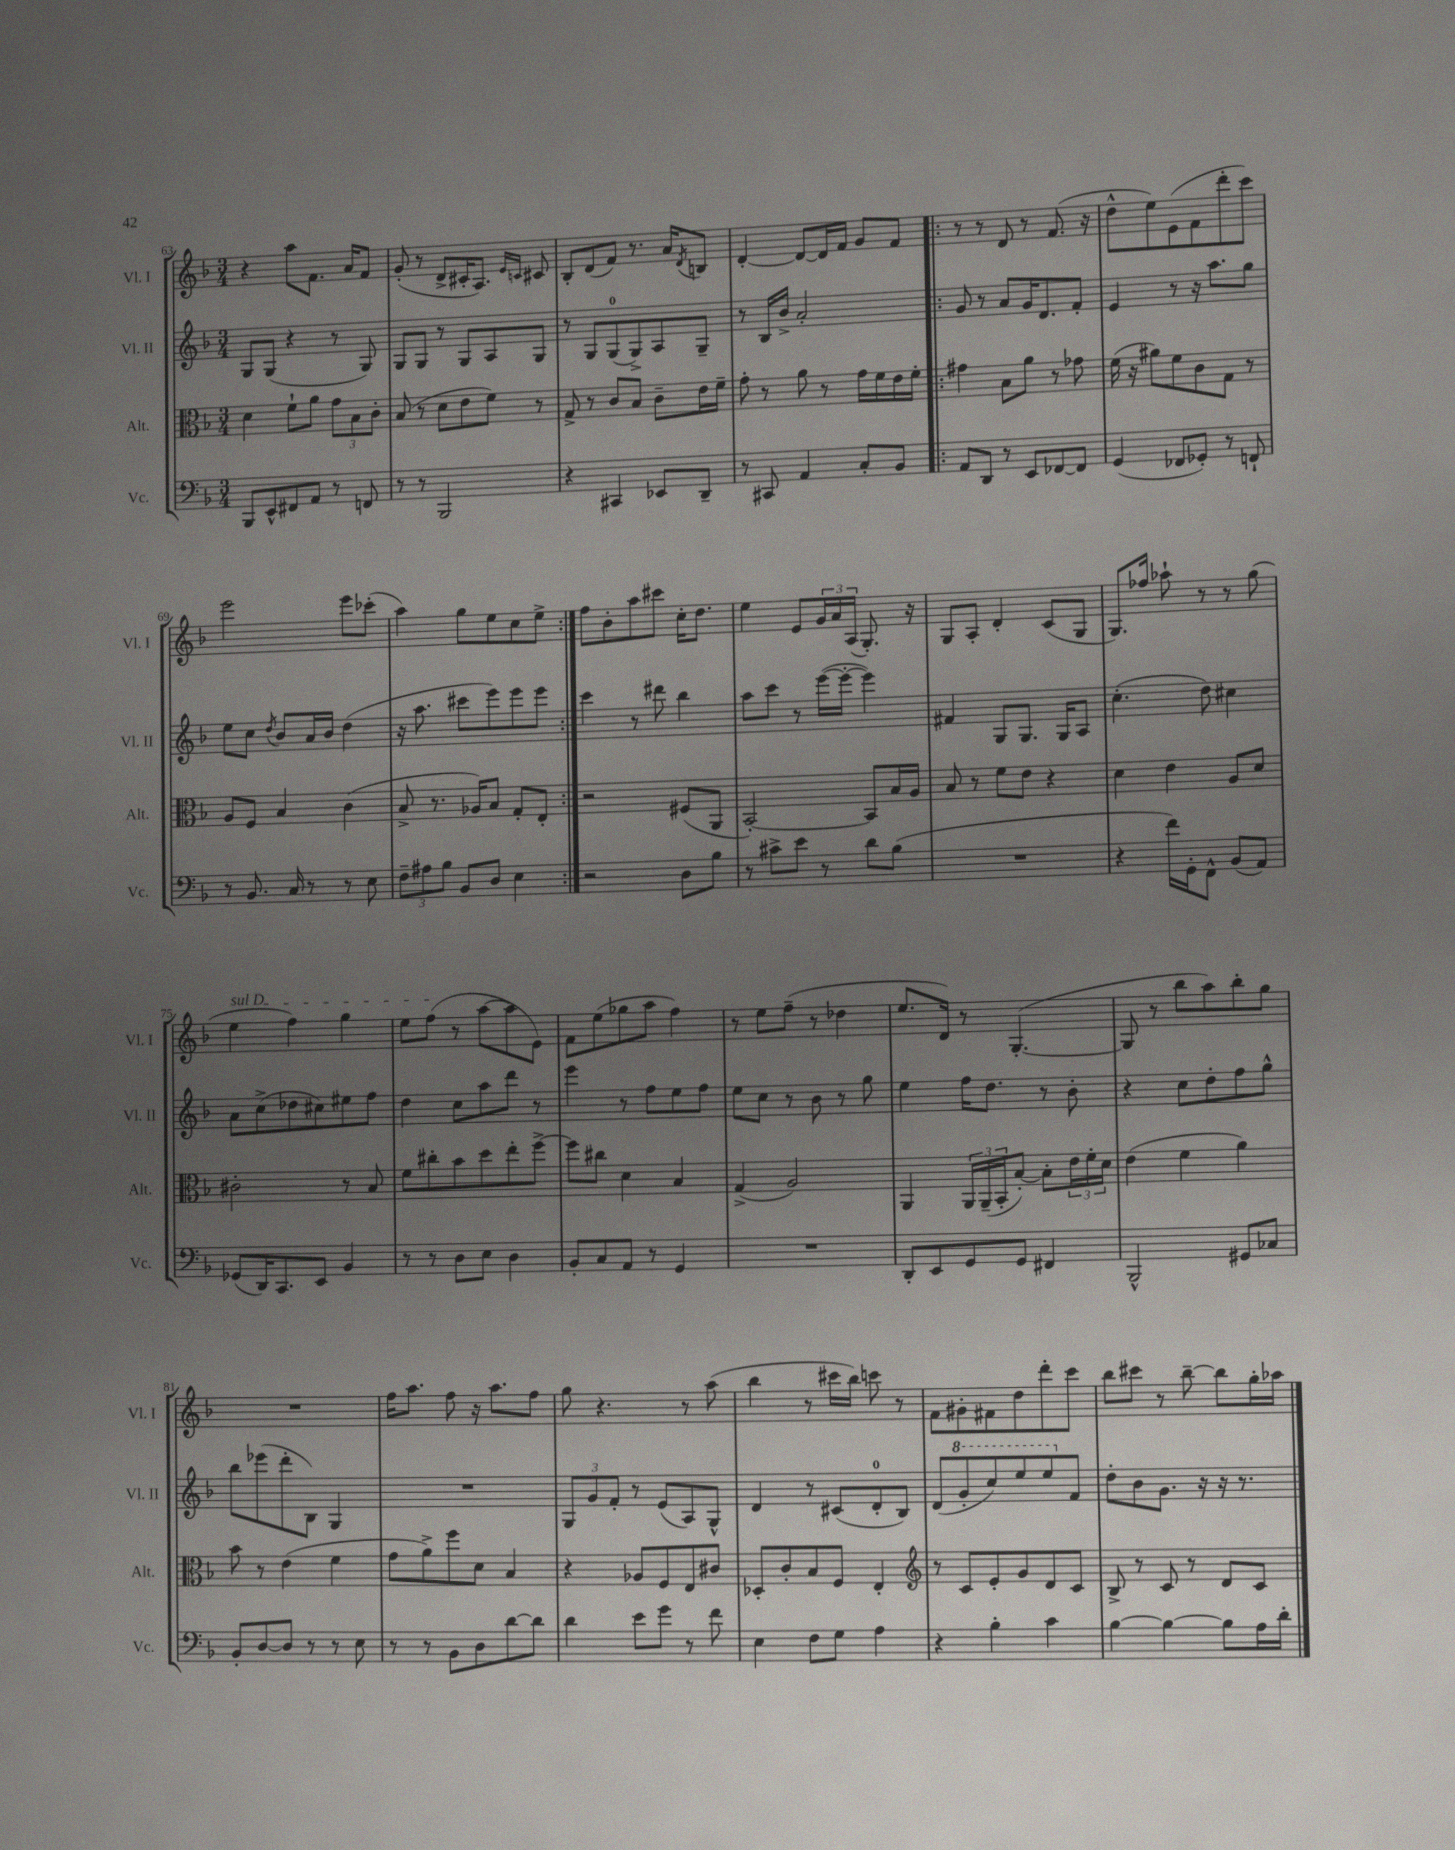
<<
\new StaffGroup <<
\new Staff = "s0" \with { instrumentName = "Vl. I" shortInstrumentName = "Vl. I" } {
    \clef treble \key f \major \numericTimeSignature \time 3/4
    r4 a''8 f'8. a'16 f'8 |
    g'8-.( r8 d'8-> cis'16-. a8.) \grace { e'16 c'16 } cis'8 |
    bes8-. d'8( f'8) r8. a'16 \acciaccatura { d'8 } b8 |
    d'4~-. d'8~ d'16 f'16 g'8 f'8 |
    \repeat volta 2 { r8 r8 d'8 r8 f'8.( r16 |
    d''8-^ e''8) e'8( f'8 d'''8-. c'''8) |
    e'''2 e'''8 ces'''8-.( |
    a''4) g''8 e''8 c''8 e''8-> | }
    f''8 bes'8-. a''8 cis'''8 c''16-. d''8. |
    e''4 e'8 \tuplet 3/2 { g'16 a'16 a16( } g8.-.) r16 |
    g8 a8-. d'4-. c'8( g8 |
    g8.) fes''16 aes''8-! r8 r8 g''8( |
    \once \override TextSpanner.bound-details.left.text = \markup { \italic "sul D" } e''4\startTextSpan f''4) g''4 |
    e''8 f''8\stopTextSpan( r8 a''8~ a''8 e'8) |
    f'8 e''8( ges''8 a''8 f''4) |
    r8 e''8 f''8--( r8 des''4 |
    e''8. d'16) r8 g4.~-.( |
    g8 r8 bes''8 a''8) bes''8-. g''8 |
    R2. |
    f''16 a''8. f''8 r16 a''8. f''8 |
    g''8 r4. r8 a''8( |
    bes''4 r8 cis'''16 bes''16) c'''8 r8 |
    f'8 gis'8-. fis'8 d''8 d'''8-. c'''8 |
    bes''8 cis'''8 r8 bes''8~-- bes''8 g''16-. aes''16 \bar "|." |
}
\new Staff = "s1" \with { instrumentName = "Vl. II" shortInstrumentName = "Vl. II" } {
    \clef treble \key f \major \numericTimeSignature \time 3/4
    g8 g8( r4 r8 g8) |
    g8 g8 r8 g8 a8 g8 |
    r8 g8 g8-0( g8->) a8 g8-- |
    r8 bes16 bes'16-> a'2-. |
    \repeat volta 2 { g'8 r8 a'8 g'16 d'8. f'8-. |
    e'4 r8 r16 a''8. g''8 |
    e''8 c''8 \acciaccatura { d''8 } bes'8 a'16 bes'16 d''4( |
    r16 a''8. cis'''8 e'''8) e'''8 e'''8 | }
    c'''4 r8 dis'''8 bes''4 |
    a''8 c'''8 r8 e'''16~( e'''16~-. e'''4) |
    fis'4 g8 g8. g16 a8 |
    c''4.-.( d''8) cis''4 |
    a'8 c''8->( des''8 cis''8) eis''8 f''8 |
    d''4 c''8 a''8 d'''8 r8 |
    e'''4 r8 f''8 e''8 f''8 |
    e''8 c''8 r8 bes'8 r8 g''8 |
    e''4 f''16 d''8. r8 bes'8-. |
    r4 c''8 d''8-. f''8 g''8-^ |
    bes''8 ees'''8( d'''8-. bes8) g4 |
    R2. |
    \tuplet 3/2 { g8 g'8 f'8-. } r8 e'8( a8) g8-^ |
    d'4 r8 cis'8( d'8-0-. bes8) |
    d'8( \ottava #1 g''8-. c'''8) e'''8 e'''8 \ottava #0 f'8 |
    d''8-. bes'8 g'8. r16 r16 r8. \bar "|." |
}
\new Staff = "s2" \with { instrumentName = "Alt." shortInstrumentName = "Alt." } {
    \clef alto \key f \major \numericTimeSignature \time 3/4
    d'4 f'8-! a'8 \tuplet 3/2 { g'8 bes8 c'8-. } |
    bes8( r8 d'8 e'8 f'8) r8 |
    g8-> r8 c'8 bes8 c'8-- e'16 f'16-- |
    g'8-. r8 a'8 r8 g'16 f'16 e'16 f'16-. |
    \repeat volta 2 { gis'4 bes8 a'8 r8 ges'8 |
    f'16( r16 ais'8) f'8 c'8 g8 r8 |
    a8 f8 bes4 c'4( |
    bes8-> r8. aes16) bes8 g8-. e8-. | }
    r2 fis8( a,8 |
    bes,2~-.) bes,8 bes16 a16 |
    bes8 r8 f'8 e'8 r4 |
    d'4 e'4 a8 d'8 |
    cis'2-. r8 bes8 |
    f'8 cis''8-. bes'8 d''8 e''8-. f''8~-> |
    f''8 cis''8 d'4 bes4 |
    g4->( a2) |
    a,4 \tuplet 3/2 { a,16 a,16--( bes,16-. } bes8~-.) bes8-. \tuplet 3/2 { e'16 f'16-. d'16 } |
    e'4( f'4 a'4) |
    bes'8 r8 e'4( f'4 |
    g'8 a'8->) f''8 d'8 bes4 |
    r4 aes8 f8 e8 cis'8 |
    des8-. c'8-. bes8 f8 e4-. |
    \clef treble r8 c'8 e'8-. g'8 d'8 c'8 |
    bes8-> r8 c'8 r8 d'8 c'8 \bar "|." |
}
\new Staff = "s3" \with { instrumentName = "Vc." shortInstrumentName = "Vc." } {
    \clef bass \key f \major \numericTimeSignature \time 3/4
    bes,,8 e,8-^ fis,8 a,8 r8 f,8 |
    r8 r8 bes,,2 |
    r4 cis,4 ees,8 d,8-- |
    r8 cis,8 a,4 c8-. bes,8 |
    \repeat volta 2 { a,8 d,8 r8 e,8 fes,8~ fes,8 |
    g,4( fes,8 ges,8-.) r8 f,8-! |
    r8 bes,8. c16 r8 r8 e8 |
    \tuplet 3/2 { f8-- ais8 bes8 } bes,8 d8 e4 | }
    r2 d8 bes8 |
    r8 cis'8-> e'8 r8 d'8 bes8( |
    R2. |
    r4 f'16) g,16-. f,8-^ bes,8( a,8) |
    ges,8( d,16) c,8. e,8 bes,4 |
    r8 r8 d8 e8 d4 |
    bes,8-. c8 a,8 r8 g,4 |
    R2. |
    d,8-. e,8 g,8 g,8 fis,4 |
    bes,,2-^ gis,8 ces8 |
    bes,8-. d8~ d8 r8 r8 e8 |
    r8 r8 bes,8 d8 d'8~ d'8 |
    d'4 e'8 g'8 r8 f'8 |
    e4 f8 g8 a4 |
    r4 bes4-. c'4 |
    bes4~ bes4~ bes8 a16 d'16-. \bar "|." |
}
>>
>>
\layout { \context { \Score currentBarNumber = #63 } }
